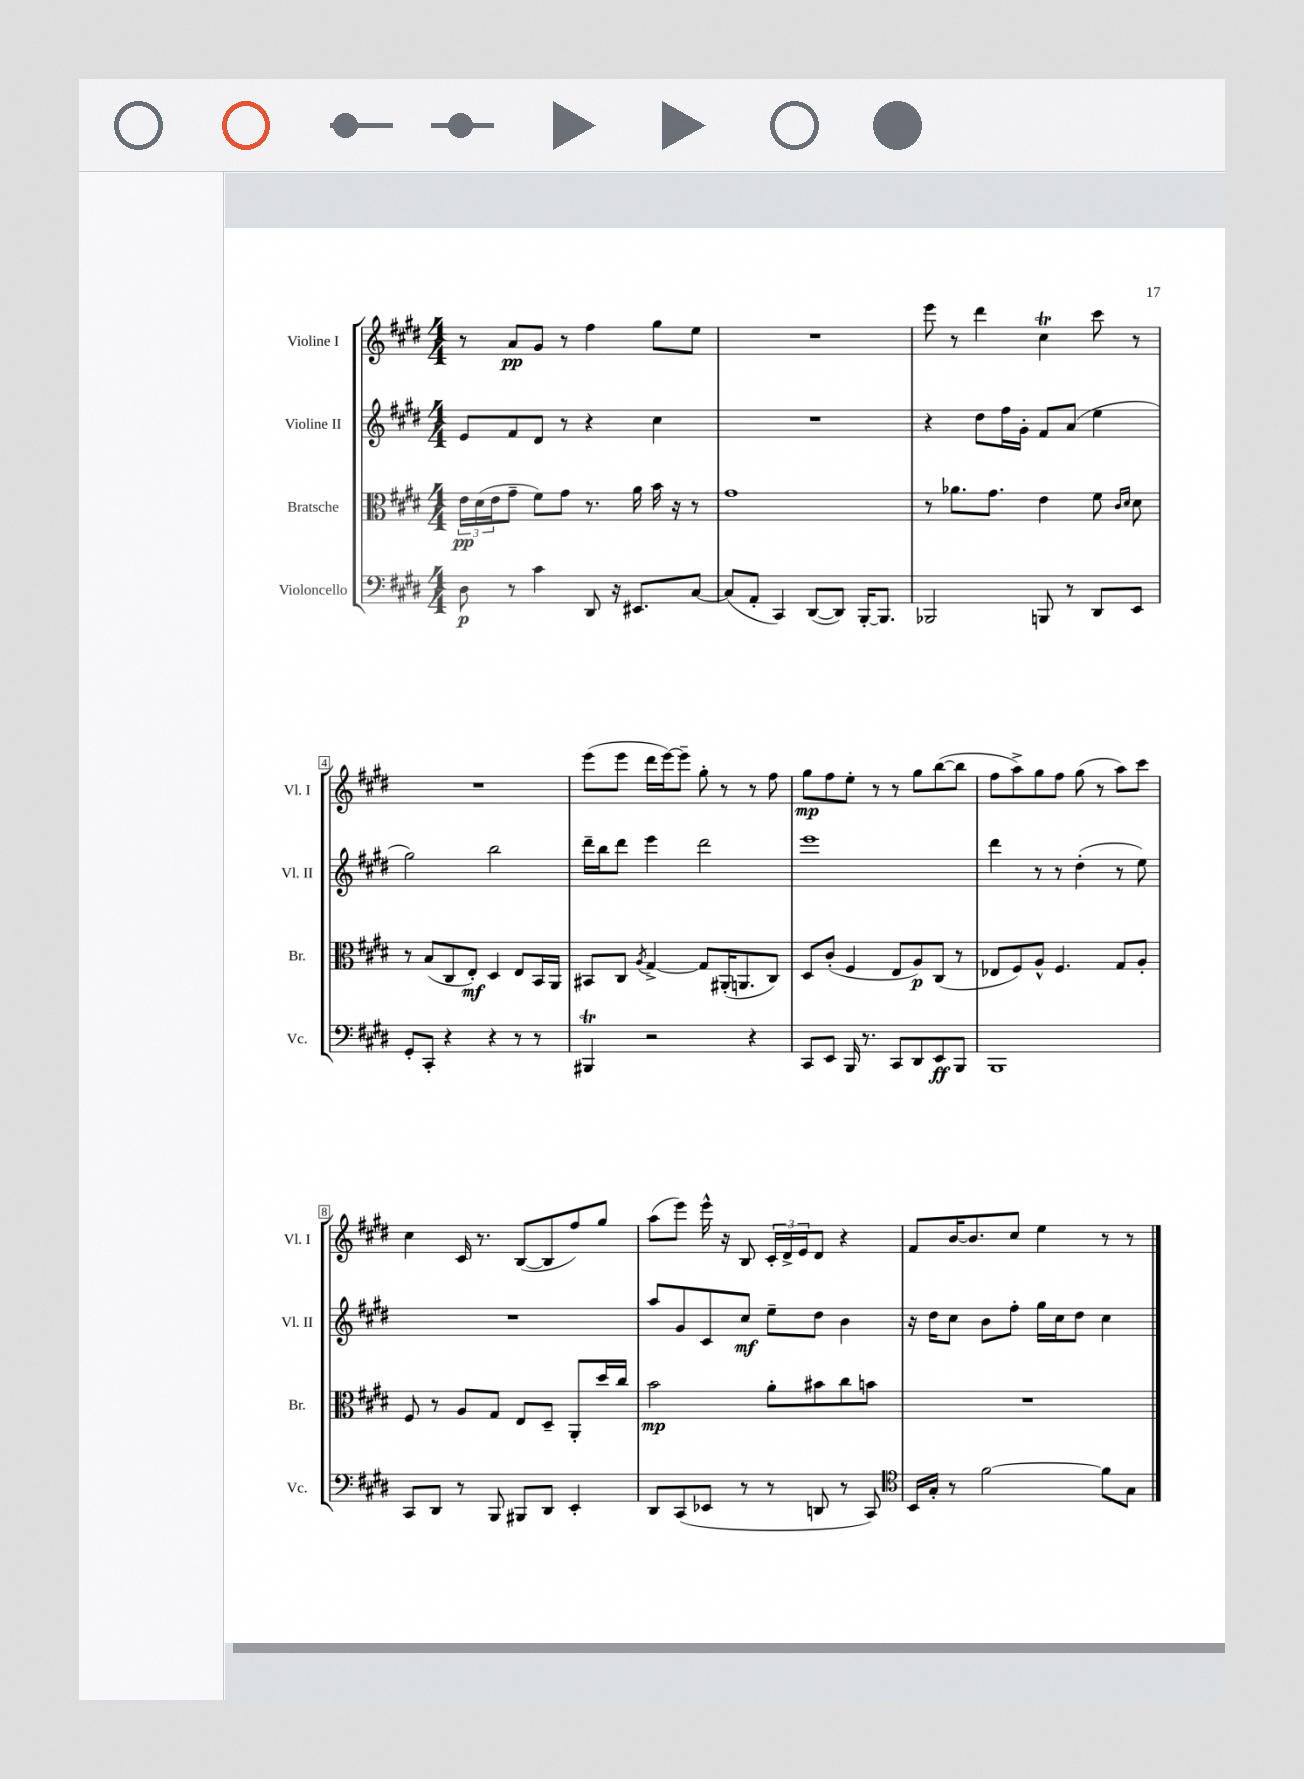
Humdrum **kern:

**kern	**kern	**kern	**kern
*staff4	*staff3	*staff2	*staff1
*clefF4	*clefC3	*clefG2	*clefG2
*k[f#c#g#d#]	*k[f#c#g#d#]	*k[f#c#g#d#]	*k[f#c#g#d#]
*M4/4	*M4/4	*M4/4	*M4/4
8D#\	24e\LL	8e/L	8r
.	(24d#\	.	.
.	24e\J	.	.
8r	8g#~\J	8f#/	8a/L
4c#\	8f#\L)	8d#/J	8g#/J
.	8g#\J	8r	8r
8DD#/	8.r	4r	4ff#\
16r	.	.	.
8.EE#/L	16a\	.	.
.	16b\	4cc#\	8gg#\L
.	16r	.	.
[8C#/J	8r	.	8ee\J
=	=	=	=
(8C#/]L	1g#	1r	1r
8AA'/J	.	.	.
4CC#/)	.	.	.
([8DD#/L	.	.	.
8DD#/]J)	.	.	.
[16BBB'/LK	.	.	.
8.BBB/]J	.	.	.
=	=	=	=
2BBB-/	8r	4r	8eee\
.	8.a-\L	.	8r
.	.	8dd#\L	4ddd#\
.	8.g#\J	.	.
.	.	16ff#\L	.
.	.	16g#'\JJ	.
8BBB/	4e\	8f#/L	4cc#\
8r	.	(8a/J	.
8DD#/L	8f#\	4ee\	8ccc#\
.	16qqc#/LL	.	.
.	16qqd#/JJ	.	.
8EE/J	8d#\	.	8r
=	=	=	=
8GG#'/L	8r	2gg#\)	1r
8CC#'/J	(8B/L	.	.
4r	8C#/	.	.
.	8E'/J)	.	.
4r	4D#/	2bb\	.
8r	8E/L	.	.
8r	16BB/L	.	.
.	16AA/JJ	.	.
=	=	=	=
4BBB#/	8BB#/L	16ddd#~\LL	(8eee\L
.	.	16bb\J	.
.	8C#/J	8ddd#\J	8eee\J
.	8qA/	.	.
2r	[4G#^/	4eee\	16ddd#\LL
.	.	.	[16eee\J)
.	.	.	8eee~\]J
.	8G#/]L	2ddd#\	8gg#'\
.	(16AA#'/K	.	8r
.	8.AA/	.	.
4r	.	.	8r
.	8C#/J)	.	8ff#\
=	=	=	=
8CC#/L	8D#/L	1eee	8gg#\L
8EE/J	(8c#'/J	.	8ff#\
16BBB/	4F#/	.	8ee'\J
8.r	.	.	.
.	.	.	8r
8CC#/L	8E/L	.	8r
8DD#/	8A/)	.	8gg#\L
8EE/	(8C#/J	.	([8bb\
8BBB/J	8r	.	8bb\]J
=	=	=	=
1BBB	8E-/L	4ddd#\	8ff#\L
.	8F#/)	.	8aa^\)
.	8A^^/J	8r	8gg#\
.	4.F#/	8r	8ff#\J
.	.	(4dd#'\	(8gg#\
.	.	.	8r
.	8G#/L	8r	8aa\L)
.	8A'/J	8ee\)	8ccc#\J
=	=	=	=
8CC#/L	8F#/	1r	4cc#\
8DD#/J	8r	.	.
8r	8A/L	.	16c#/
.	.	.	8.r
8BBB/	8G#/J	.	.
8BBB#/L	8E/L	.	([8B/L
8DD#/J	8D#~/J	.	8B/]
4EE'/	8AA'/L	.	8ff#/)
.	16dd#/L	.	8gg#/J
.	16cc#/JJ	.	.
=	=	=	=
8DD#/L	2b\	8aa/L	(8aa\L
(8CC#/	.	8g#/	8eee\J)
8EE-/J	.	8c#/	16eee^^\
.	.	.	16r
8r	.	8cc#/J	8B/
8r	8a'\L	8ee~\L	24c#'/LL
.	.	.	24d#^/
.	.	.	24e/J
8DD/	8b#\	8dd#\J	8d#/J
8r	8cc#\	4b\	4r
8CC#/)	8b\J	.	.
=	=	=	=
*clefC4	*	*	*
16BB/LL	1r	16r	8f#/L
16G#'/JJ	.	16dd#\LK	.
8r	.	8cc#\J	[16b/K
.	.	.	8.b/]
[2f#\	.	8b\L	.
.	.	8ff#'\J	8cc#/J
.	.	16gg#\LL	4ee\
.	.	16cc#\J	.
.	.	8dd#\J	.
8f#\]L	.	4cc#\	8r
8G#\J	.	.	8r
==	==	==	==
*-	*-	*-	*-
